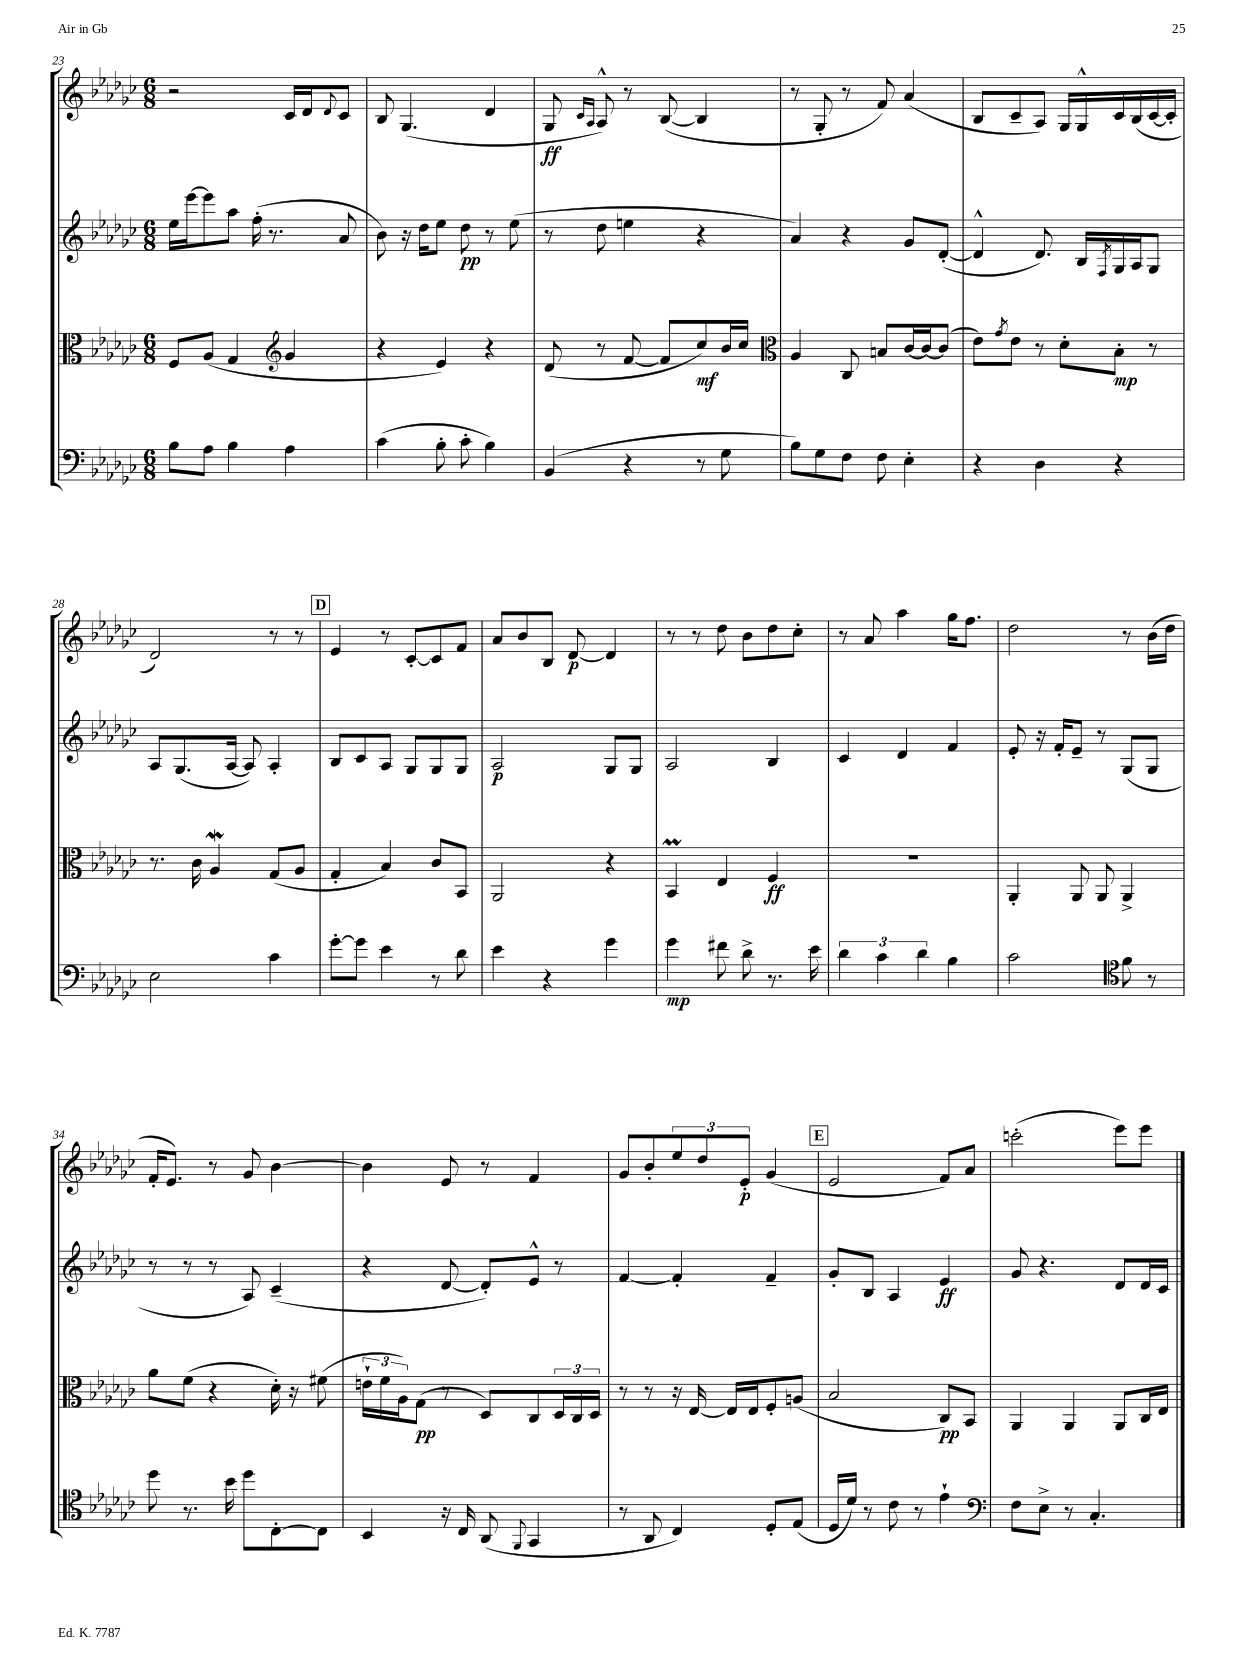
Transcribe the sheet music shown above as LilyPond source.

<<
\new StaffGroup <<
\new Staff = "s0" {
    \clef treble \key ges \major \numericTimeSignature \time 6/8
    r2 ces'16 des'16 \appoggiatura { des'8 } ces'8 |
    bes8 ges4.( des'4 |
    ges8\ff \grace { ces'16 aes16 } aes8-^) r8 bes8~( bes4 |
    r8 ges8-. r8 f'8) aes'4( |
    bes8 ces'8-- aes8) ges16 ges16-^ ces'16 bes16( ces'16~ ces'16-. |
    des'2) r8 r8 |
    \mark \markup { \box "D" } ees'4 r8 ces'8~-. ces'8 f'8 |
    aes'8 bes'8 bes8 des'8~\p des'4 |
    r8 r8 des''8 bes'8 des''8 ces''8-. |
    r8 aes'8 aes''4 ges''16 f''8. |
    des''2 r8 bes'16( des''16 |
    f'16-. ees'8.) r8 ges'8 bes'4~ |
    bes'4 ees'8 r8 f'4 |
    ges'8 bes'8-. \tuplet 3/2 { ees''8 des''8 ees'8-.\p } ges'4( |
    \mark \markup { \box "E" } ees'2 f'8) aes'8 |
    c'''2-.( ees'''8) ees'''8 \bar "|." |
}
\new Staff = "s1" {
    \clef treble \key ges \major \numericTimeSignature \time 6/8
    ees''16 ees'''16~ ees'''8 aes''8 f''16-.( r8. aes'8 |
    bes'8) r16 des''16 ees''8 des''8\pp r8 ees''8( |
    r8 des''8 e''4 r4 |
    aes'4) r4 ges'8 des'8~-.( |
    des'4-^ des'8.) bes16 \acciaccatura { f8 } ges16 aes16 ges8 |
    aes8 ges8.( aes16~ aes8) aes4-. |
    \mark \markup { \box "D" } bes8 ces'8 aes8 ges8 ges8 ges8 |
    aes2\p ges8 ges8 |
    aes2 bes4 |
    ces'4 des'4 f'4 |
    ees'8-. r16 f'16-. ees'8-- r8 ges8( ges8 |
    r8 r8 r8 aes8) ces'4--( |
    r4 des'8~ des'8-.) ees'8-^ r8 |
    f'4~ f'4-. f'4-- |
    \mark \markup { \box "E" } ges'8-. bes8 aes4 ees'4\ff |
    ges'8 r4. des'8 des'16 ces'16 \bar "|." |
}
\new Staff = "s2" {
    \clef alto \key ges \major \numericTimeSignature \time 6/8
    f8 aes8( ges4 \clef treble ges'4 |
    r4 ees'4) r4 |
    des'8( r8 f'8~ f'8 ces''8\mf) bes'16 ces''16 |
    \clef alto aes4 ces8 b8 ces'16~ ces'16~ ces'8( |
    ees'8) \acciaccatura { ges'8 } ees'8 r8 des'8-. bes8-.\mp r8 |
    r8. ces'16 aes4\mordent ges8( aes8 |
    \mark \markup { \box "D" } ges4-. bes4) ces'8 bes,8 |
    aes,2 r4 |
    bes,4\prall ees4 f4\ff |
    R2. |
    aes,4-. aes,8 aes,8 aes,4-> |
    aes'8 f'8( r4 des'16-.) r16 fis'8( |
    \tuplet 3/2 { e'16-! f'16 aes16) } ges8\pp( r8 des8) ces8 \tuplet 3/2 { des16 ces16 des16 } |
    r8 r8 r16 ees16~ ees16 ees16 f8-. a8( |
    \mark \markup { \box "E" } bes2 ces8\pp) bes,8 |
    aes,4 aes,4 aes,8 ces16 ees16 \bar "|." |
}
\new Staff = "s3" {
    \clef bass \key ges \major \numericTimeSignature \time 6/8
    bes8 aes8 bes4 aes4 |
    ces'4( bes8-. ces'8-. bes4) |
    bes,4( r4 r8 ges8 |
    bes8) ges8 f8 f8 ees4-. |
    r4 des4 r4 |
    ees2 ces'4 |
    \mark \markup { \box "D" } ges'8~-. ges'8 ees'4 r8 des'8 |
    ees'4 r4 ges'4 |
    ges'4\mp fis'8 des'8-> r8. ees'16 |
    \tuplet 3/2 { des'4 ces'4 des'4 } bes4 |
    ces'2 \clef tenor f'8 r8 |
    des''8 r8. bes'16 des''8 ces8~-. ces8 |
    bes,4 r16 ces16 aes,8( \appoggiatura { f,8 } ges,4 |
    r8 aes,8 ces4) des8-. ees8( |
    \mark \markup { \box "E" } des16 des'16) r8 ces'8 r8 ees'4-! |
    \clef bass f8 ees8-> r8 ces4.-. \bar "|." |
}
>>
>>
\layout { \context { \Score currentBarNumber = #23 } }
